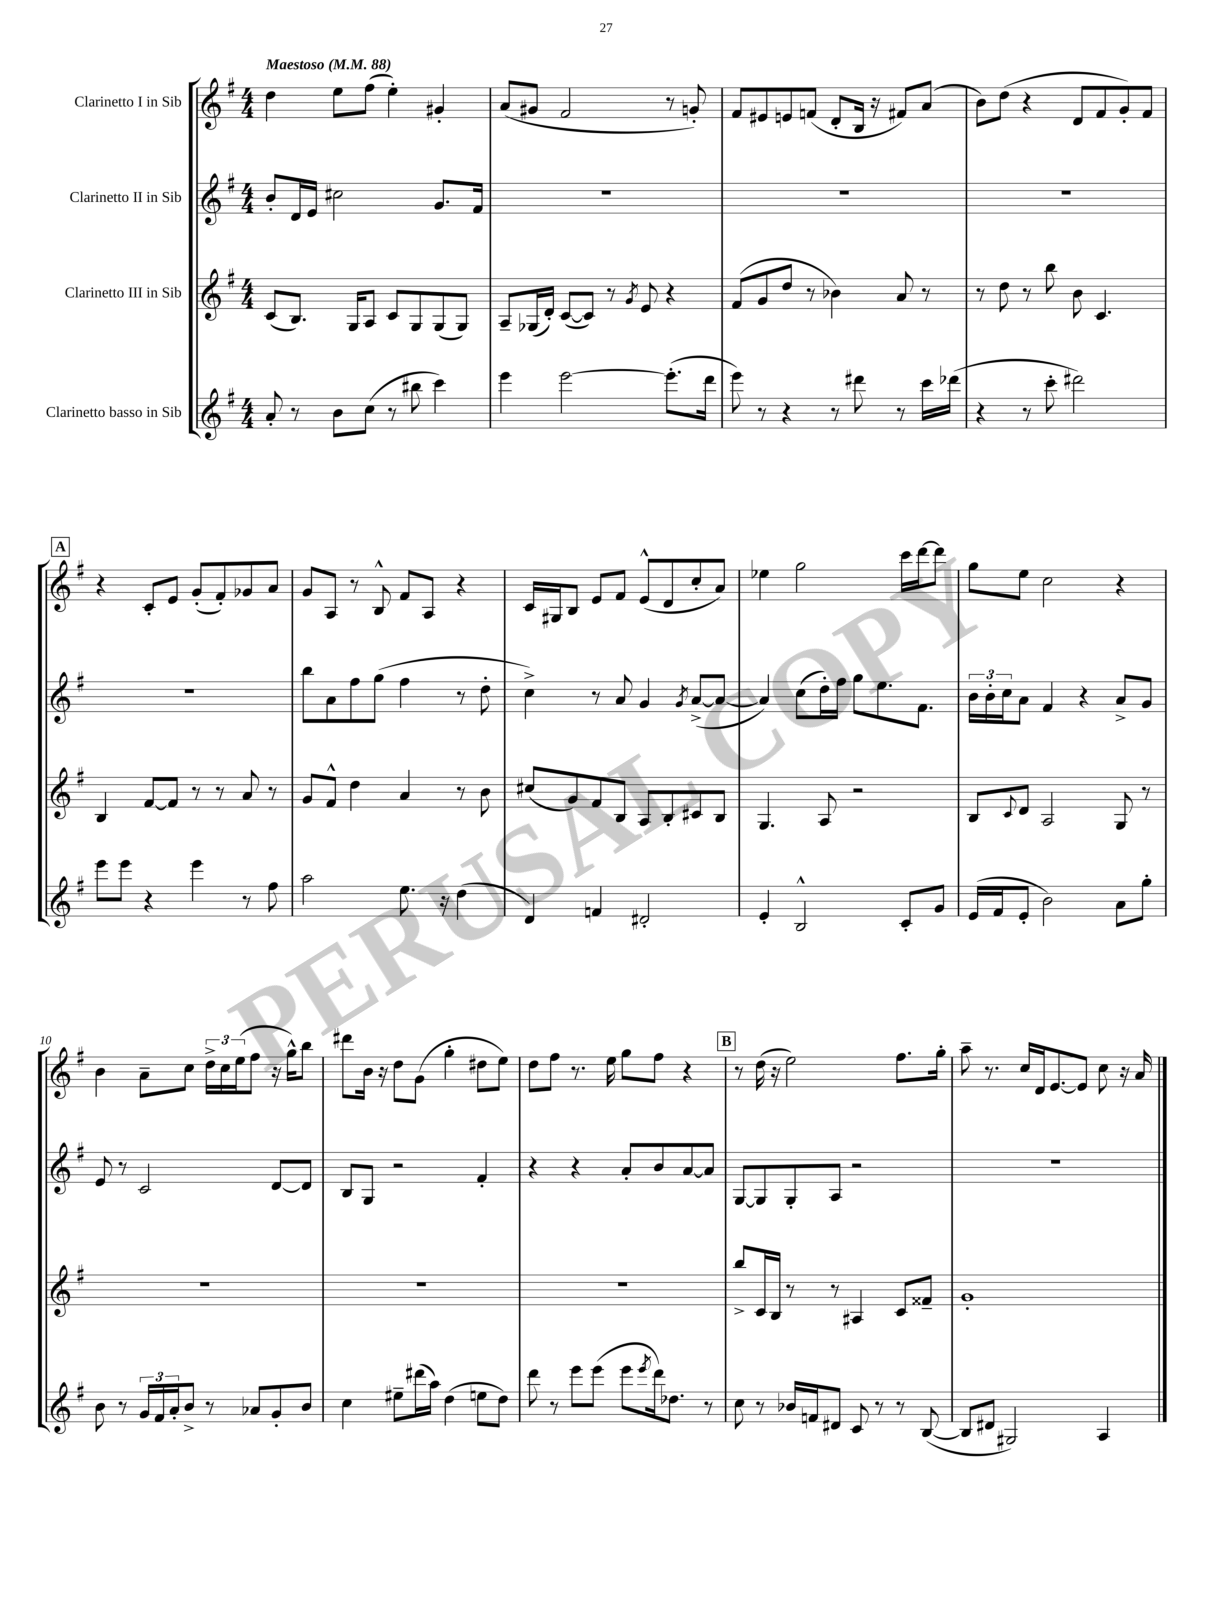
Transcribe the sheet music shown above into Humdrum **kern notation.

**kern	**kern	**kern	**kern
*staff4	*staff3	*staff2	*staff1
*clefG2	*clefG2	*clefG2	*clefG2
*k[f#]	*k[f#]	*k[f#]	*k[f#]
*M4/4	*M4/4	*M4/4	*M4/4
*MM88	*MM88	*MM88	*MM88
8a'	(8c	8b'	4dd
8r	8.B)	16d	.
.	.	16e	.
8b	.	2cc#	8ee
.	16G	.	.
(8cc	8A	.	(8ff#
8r	8c	.	4ee')
8bb#	8G	.	.
4ccc)	(8G	8.g	4g#'
.	8G)	.	.
.	.	16f#	.
=	=	=	=
4eee	8A~	1r	(8a
.	(16G-	.	8g#
.	16d')	.	.
[2eee	([8c	.	2f#
.	8c])	.	.
.	8r	.	.
.	8qg	.	.
.	8e	.	.
(8.eee']	4r	.	8r
.	.	.	8g')
16ddd	.	.	.
=	=	=	=
8eee)	(8f#	1r	8f#
8r	8g	.	8e#
4r	8dd	.	8e
.	8r	.	(8f
8r	4b-)	.	8d'
8ddd#	.	.	16B
.	.	.	16r
8r	8a	.	8f#)
16ccc	8r	.	(8a
(16ddd-	.	.	.
=	=	=	=
4r	8r	1r	8b)
.	8dd	.	(8dd
8r	8r	.	4r
8ccc'	8bb	.	.
2ddd#)	8b	.	8d
.	4.c	.	8f#
.	.	.	8g')
.	.	.	8f#
=	=	=	=
8eee	4B	1r	4r
8eee	.	.	.
4r	[8f#	.	8c'
.	8f#]	.	8e
4eee	8r	.	(8g'
.	8r	.	8f#')
8r	8a	.	8g-
8ff#	8r	.	8a
=	=	=	=
2aa	8g	8bb	8g
.	8f#^^	8a	8A
.	4dd	8ff#	8r
.	.	(8gg	8B^^
8.ee	4a	4ff#	8f#
.	.	.	8A
16r	.	.	.
(4dd	8r	8r	4r
.	8b	8dd'	.
=	=	=	=
4d)	(8cc#	4cc^)	16c
.	.	.	16G#
.	8g)	.	8B
4f	8f#	8r	8e
.	8B	8a	8f#
2d#'	8A	4g	(8e^^
.	8B'	.	8d
.	.	8qg	.
.	8c#	([8a^	8cc'
.	8B	8a_	8a)
=	=	=	=
4e'	4.G	4a])	4ee-
2B^^	.	(8cc	2gg
.	8A	16dd')	.
.	.	16ff#	.
.	2r	8gg	.
.	.	8.ee	.
8c'	.	.	16ccc
.	.	8.f#	[16ddd
8g	.	.	8ddd]
=	=	=	=
(16e	8B	24b	8gg
.	.	24b'	.
16f#	.	.	.
.	.	24cc	.
.	8qqc	.	.
8e'	8d	8a	8ee
2b)	2A	4f#	2cc
.	.	4r	.
8a	8G	8a^	4r
8gg'	8r	8g	.
=	=	=	=
8b	1r	8e	4b
8r	.	8r	.
24g	.	2c	8a~
24f#	.	.	.
24a'	.	.	.
8b^	.	.	8cc
8r	.	.	24dd^
.	.	.	24cc
.	.	.	(24ee
8a-	.	.	8ff#
8g'	.	[8d	16r
.	.	.	16gg^^)
8b	.	8d]	8bb
=	=	=	=
4cc	1r	8B	8ddd#
.	.	8G	16b
.	.	.	16r
8ee#~	.	2r	8dd
(16ddd#	.	.	(8g
16aa)	.	.	.
(4dd	.	.	4gg'
8ee	.	4f#'	8dd#
8dd)	.	.	8ee)
=	=	=	=
8ddd	1r	4r	8dd
8r	.	.	8ff#
8eee	.	4r	8.r
(8eee	.	.	.
.	.	.	16ee
8eee	.	8a'	8gg
8qeee	.	.	.
16ddd)	.	8b	8ff#
8.dd-	.	.	.
.	.	[8a	4r
8r	.	8a]	.
=	=	=	=
8cc	8bb^	[8G	8r
8r	16c	8G]	(16dd
.	16B	.	16r
16b-	8r	8G'	2ee)
16f	.	.	.
8d#	8r	8A	.
8c	4A#	2r	.
8r	.	.	.
8r	8c	.	8.ff#
([8B	8f##~	.	.
.	.	.	16gg'
=	=	=	=
8B]	1g'	1r	8aa~
8d#	.	.	8.r
2G#)	.	.	.
.	.	.	16cc
.	.	.	16d
.	.	.	[8.e
.	.	.	8e]
4A	.	.	8cc
.	.	.	16r
.	.	.	16a
==	==	==	==
*-	*-	*-	*-
